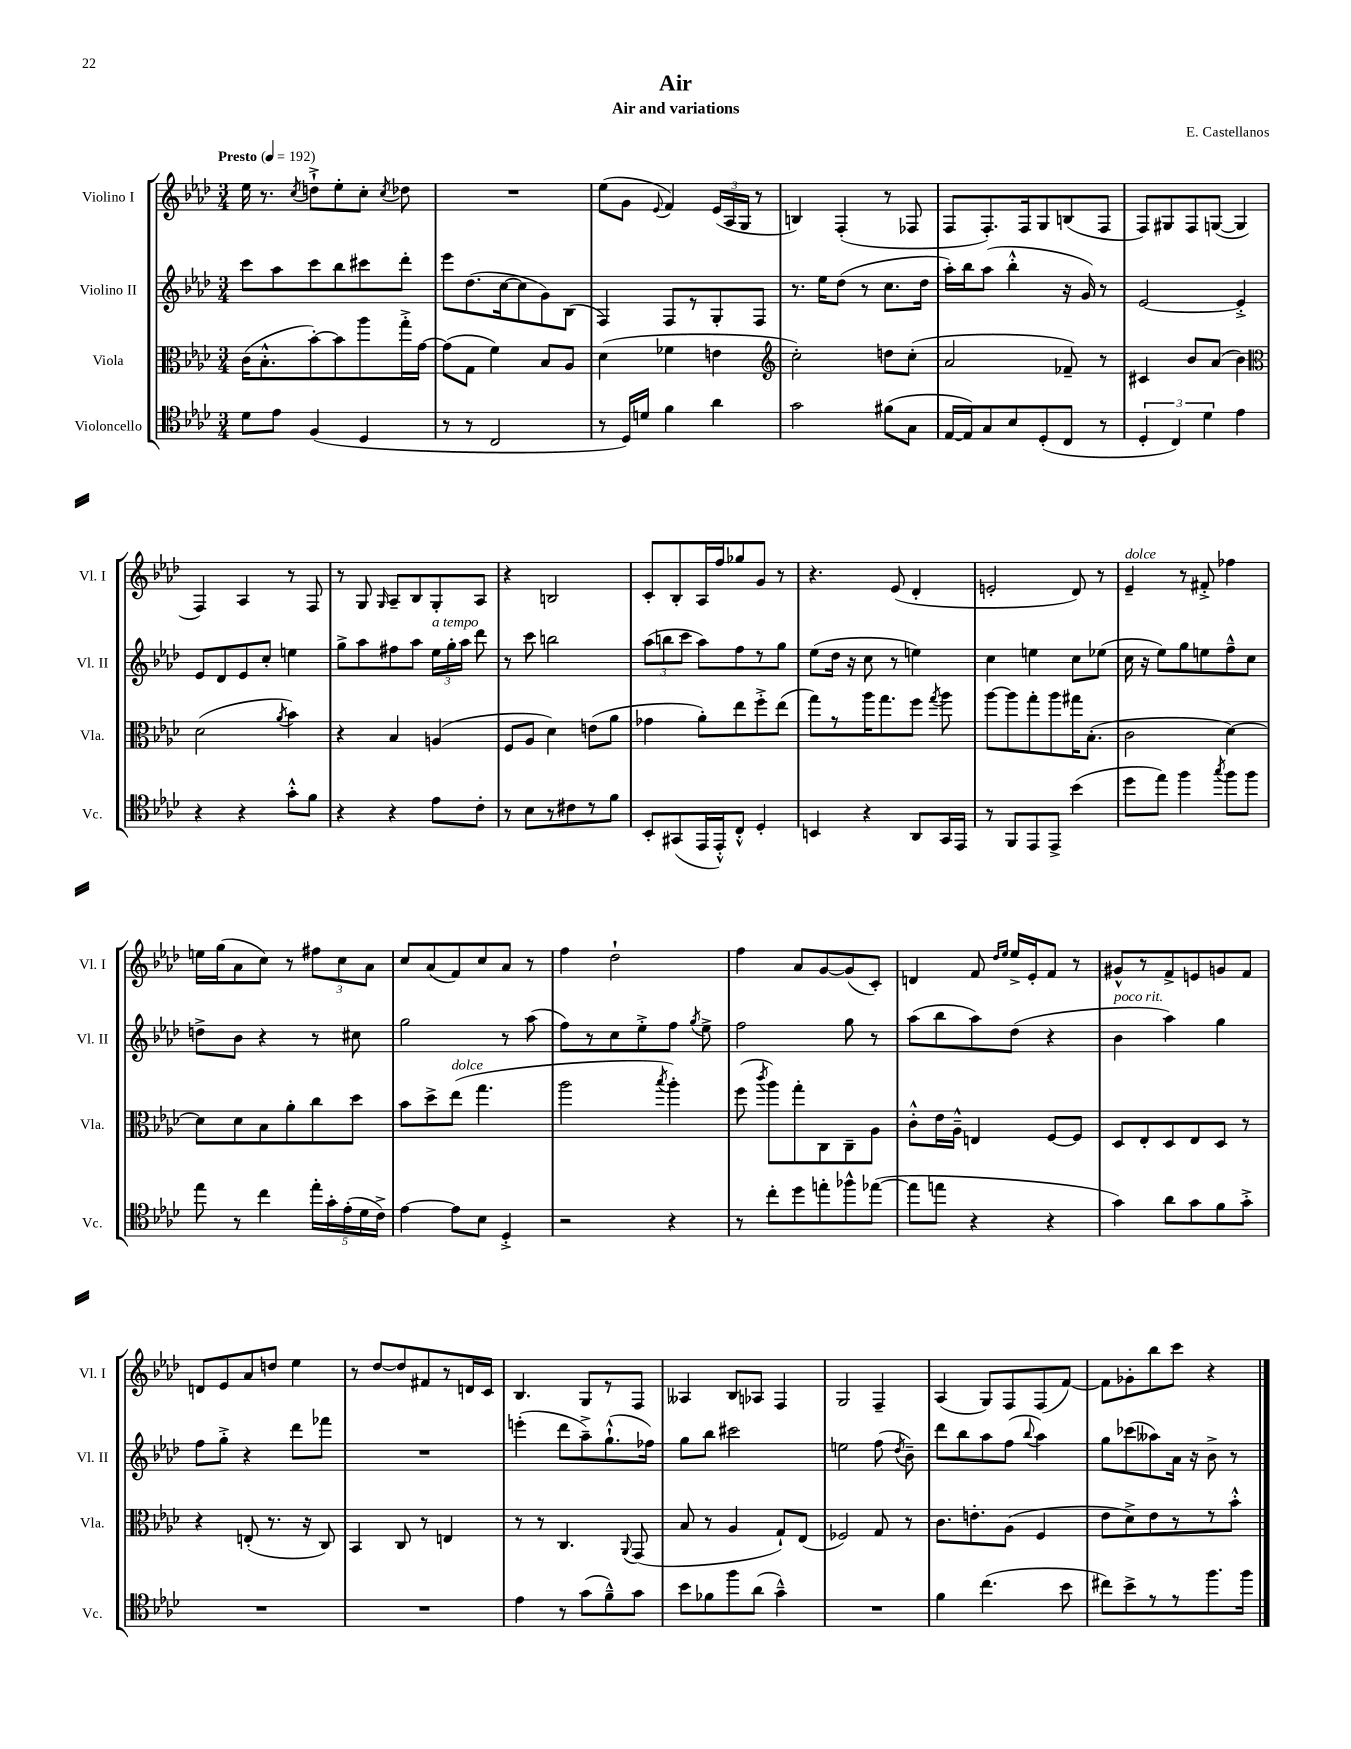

**kern	**kern	**kern	**kern
*staff4	*staff3	*staff2	*staff1
*clefC4	*clefC3	*clefG2	*clefG2
*k[b-e-a-d-]	*k[b-e-a-d-]	*k[b-e-a-d-]	*k[b-e-a-d-]
*M3/4	*M3/4	*M3/4	*M3/4
*MM192	*MM192	*MM192	*MM192
8d-\L	(16c\LK	8ccc\L	16ee-\
.	8.B-'^^\	.	8.r
8e-\J	.	8aa-\	.
.	.	.	8qcc/
(4F/	[8b-'\)	8ccc\	8dd`^\L
.	8b-\]	8bb-\	8ee-'\
4D-/	8aa-\	8ccc#\	8cc'\J
.	.	.	8qcc/
.	16gg'^\L	8ddd-'\J	8dd-\
.	[16g\JJ	.	.
=	=	=	=
8r	(8g\]L	8eee-\L	2.r
8r	8G\J	(8.dd-\	.
2C/	4f\)	.	.
.	.	[16cc\k	.
.	.	8cc\]	.
.	8B-/L	8g\)	.
.	8A-/J	(8B-\J	.
=	=	=	=
8r	(4d-\	4F/)	(8ee-\L
16D-/LL)	.	.	8g\J
16d/JJ	.	.	.
.	.	.	8qqe-/
4f\	4f-\	8F/L	4f/)
.	.	8r	.
4a-\	4e\	8G'/	(24e-/LL
.	.	.	24A-/
.	.	.	24G/JJ
.	.	8F/J	8r
=	=	=	=
*	*clefG2	*	*
2g\	2cc'\)	8.r	4B/)
.	.	16ee-\LK	.
.	.	(8dd-\J	(4F'/
.	.	8r	.
(8f#\L	8dd\L	8.cc\L	8r
8G\J	(8cc'\J	.	8F-/
.	.	16dd-\Jk	.
=	=	=	=
[16E-/LL	2a-/	16aa-'\LL)	8F/L
16E-/]J)	.	16bb-\J	.
8G/	.	(8aa-\J	8.F'/)
8B-/	.	4bb-'^^\	.
.	.	.	16F/k
(8D-'/	.	.	8G/
8C/J	8f-~/)	16r	(8B/
.	.	16g/)	.
8r	8r	8r	8F/J
=	=	=	=
6D-'/	4c#/	[2e-/	8F/L)
.	.	.	8G#/
6C/)	.	.	.
.	8b-/L	.	8F/
6d-\	.	.	.
.	(8a-/J	.	([8G/J
4e-\	4b-\)	4e-'^/]	4G/]
=	=	=	=
*	*clefC3	*	*
4r	(2d-\	8e-/L	4F/)
.	.	8d-/	.
4r	.	8e-/	4A-/
.	.	8cc'/J	.
.	8qa-/	.	.
8g'^^\L	4b-\)	4ee\	8r
8f\J	.	.	8F/
=	=	=	=
4r	4r	8gg^\L	8r
.	.	8aa-\	8G/
.	.	.	16qqG/
4r	4B-/	8ff#\	8A-~/L
.	.	8aa-\J	8B-/
8e-\L	(4A/	24ee-\LL	8G'/
.	.	24gg'\	.
.	.	24aa-\JJ	.
8c'\J	.	8ddd-\	8A-/J
=	=	=	=
8r	8F/L	8r	4r
8B-\L	8A-/J	8ccc\	.
8r	4d-\)	2bb\	2B/
8c#\	.	.	.
8r	(8e\L	.	.
8f\J	8a-\J	.	.
=	=	=	=
8BB-'/L	4g-\	(12aa-\L	8c'/L
.	.	12bb\	.
(8GG#/	.	.	8B-'/
.	.	12ccc\J	.
16EE-/L	8a-'\L)	8aa-\L)	16A-/L
16EE-'^^/J)	.	.	16ff/J
8C'^^/J	8ee-\	8ff\	8gg-/
4D-'/	8ff'^\	8r	8g/J
.	(8ee-\J	8gg\J	8r
=	=	=	=
4BB/	8gg\L)	(8ee-\L	4.r
.	8r	16dd-\Jk	.
.	.	16r	.
4r	16aa-\K	8cc\	.
.	8.gg\	.	.
.	.	8r	(8e-/
8AA-/L	8ff\J	4ee\)	4d-'/
.	8qgg/	.	.
16GG/L	8aa-\	.	.
16EE-/JJ	.	.	.
=	=	=	=
8r	[8aa-\L	4cc\	2e'/
8FF/L	8aa-\]	.	.
8EE-/	8gg'\	4ee\	.
8EE-^/J	8aa-\	.	.
(4b-\	16gg#\K	8cc\L	8d-/)
.	(8.B-'\J	.	.
.	.	(8ee-\J	8r
=	=	=	=
8dd-\L	2c\	16cc\	4e-~/
.	.	16r	.
8ee-\J)	.	8ee-\L)	.
4ff\	.	8gg\	8r
.	.	8ee\	8f#'^/
8qgg/	.	.	.
8ff\L	[4d-\)	8ff~^^\	4ff-\
8ff\J	.	8cc\J	.
=	=	=	=
8ee-\	8d-\]L	8dd^\L	16ee\LL
.	.	.	(16gg\J
8r	8d-\	8b-\J	8a-\
4cc\	8B-\	4r	8cc\J)
.	8a-'\	.	8r
20ee-'\LL	8cc\	8r	12ff#\L
20g'\	.	.	.
.	.	.	12cc\
(20e-'\	.	.	.
.	8dd-\J	8cc#\	.
20d-\	.	.	.
.	.	.	12a-\J
20c^\JJ)	.	.	.
=	=	=	=
[4e-\	8b-\L	2gg\	8cc/L
.	8dd-^\	.	(8a-/
8e-\]L	(8ee-\J	.	8f/)
8B-\J	4.gg\	.	8cc/
4D-'^/	.	8r	8a-/J
.	.	(8aa-\	8r
=	=	=	=
2r	2aa-\	8ff\L)	4ff\
.	.	8r	.
.	.	8cc\	2dd-`\
.	.	8ee-'^\	.
.	8qbb-/	.	.
4r	4aa-'\)	8ff\J	.
.	.	8qgg/	.
.	.	8ee-^\	.
=	=	=	=
8r	(8ff\	2ff\	4ff\
.	8qccc/	.	.
8cc'\L	8aa-\L)	.	.
8dd-\	8gg'\	.	8a-/L
8ee'\	8C\	.	[8g/
8ff-^^\	8C~\	8gg\	(8g/]
([8ee-\J	8A-\J	8r	8c'/J)
=	=	=	=
8ee-\]L	8c'^^\L	(8aa-\L	4d/
8ee\J	16e-\L	8bb-\	.
.	16A-~^^\JJ	.	.
4r	4E/	8aa-\)	8f/
.	.	.	16qqdd-/LL
.	.	.	16qqee-/JJ
.	.	(8dd-\J	16ee-^/LL
.	.	.	16e-'/J
4r	[8F/L	4r	8f/J
.	8F/]J	.	8r
=	=	=	=
4g\)	8D-/L	4b-\	8g#^^/L
.	8E-'/	.	8r
8a-\L	8D-/	4aa-\)	8f^/
8g\	8E-/	.	8e/
8f\	8D-/J	4gg\	8g/
8g'^\J	8r	.	8f/J
=	=	=	=
2.r	4r	8ff\L	8d/L
.	.	8gg'^\J	8e-/
.	(8E'/	4r	8a-/
.	8.r	.	8dd/J
.	.	8ddd-\L	4ee-\
.	16r	.	.
.	8C/)	8fff-\J	.
=	=	=	=
2.r	4BB-/	2.r	8r
.	.	.	[8dd-/L
.	8C/	.	8dd-/]
.	8r	.	8f#/
.	4E/	.	8r
.	.	.	16d/L
.	.	.	16c/JJ
=	=	=	=
4e-\	8r	(4eee'\	4.B-/
.	8r	.	.
8r	4.C/	8ddd-\L	.
(8g\L	.	8aa-~^\)	8G/L
8f~^^\)	.	(8.gg`^^\	8r
.	8qqAA-/	.	.
8g\J	(8GG/	.	8F/J
.	.	16ff-\Jk)	.
=	=	=	=
8b-\L	8B-/	8gg\L	4A--/
8f-\	8r	8bb-\J	.
8ff\	4A-/	2ccc#\	8B-/L
(8a-\J	.	.	8A-/J
4g~^^\)	8G`/L)	.	4F/
.	(8E-/J	.	.
=	=	=	=
2.r	2F-/)	2ee\	2G/
.	8G/	(8ff\	4F~/
.	.	8qdd-/	.
.	8r	8b-~\)	.
=	=	=	=
4f\	8.c\L	8ddd-\L	(4A-/
.	.	8bb-\	.
.	8.e'\	.	.
(4.cc\	.	8aa-\	8G/L)
.	(8A-\J	(8ff\J	8F/
.	.	8qqbb-/	.
.	4F/	4aa-\)	(8F/
8b-\	.	.	[8f/J)
=	=	=	=
8cc#\L)	8e-\L	8gg\L	8f\]L
8b-^\	8d-^\)	(8ccc-\	8g-'\
8r	8e-\	8aa--\)	8bb-\
8r	8r	16a-\Jk	8ccc\J
.	.	16r	.
8.ff\	8r	8b-^\	4r
.	8b-'^^\J	8r	.
16ff\Jk	.	.	.
==	==	==	==
*-	*-	*-	*-
